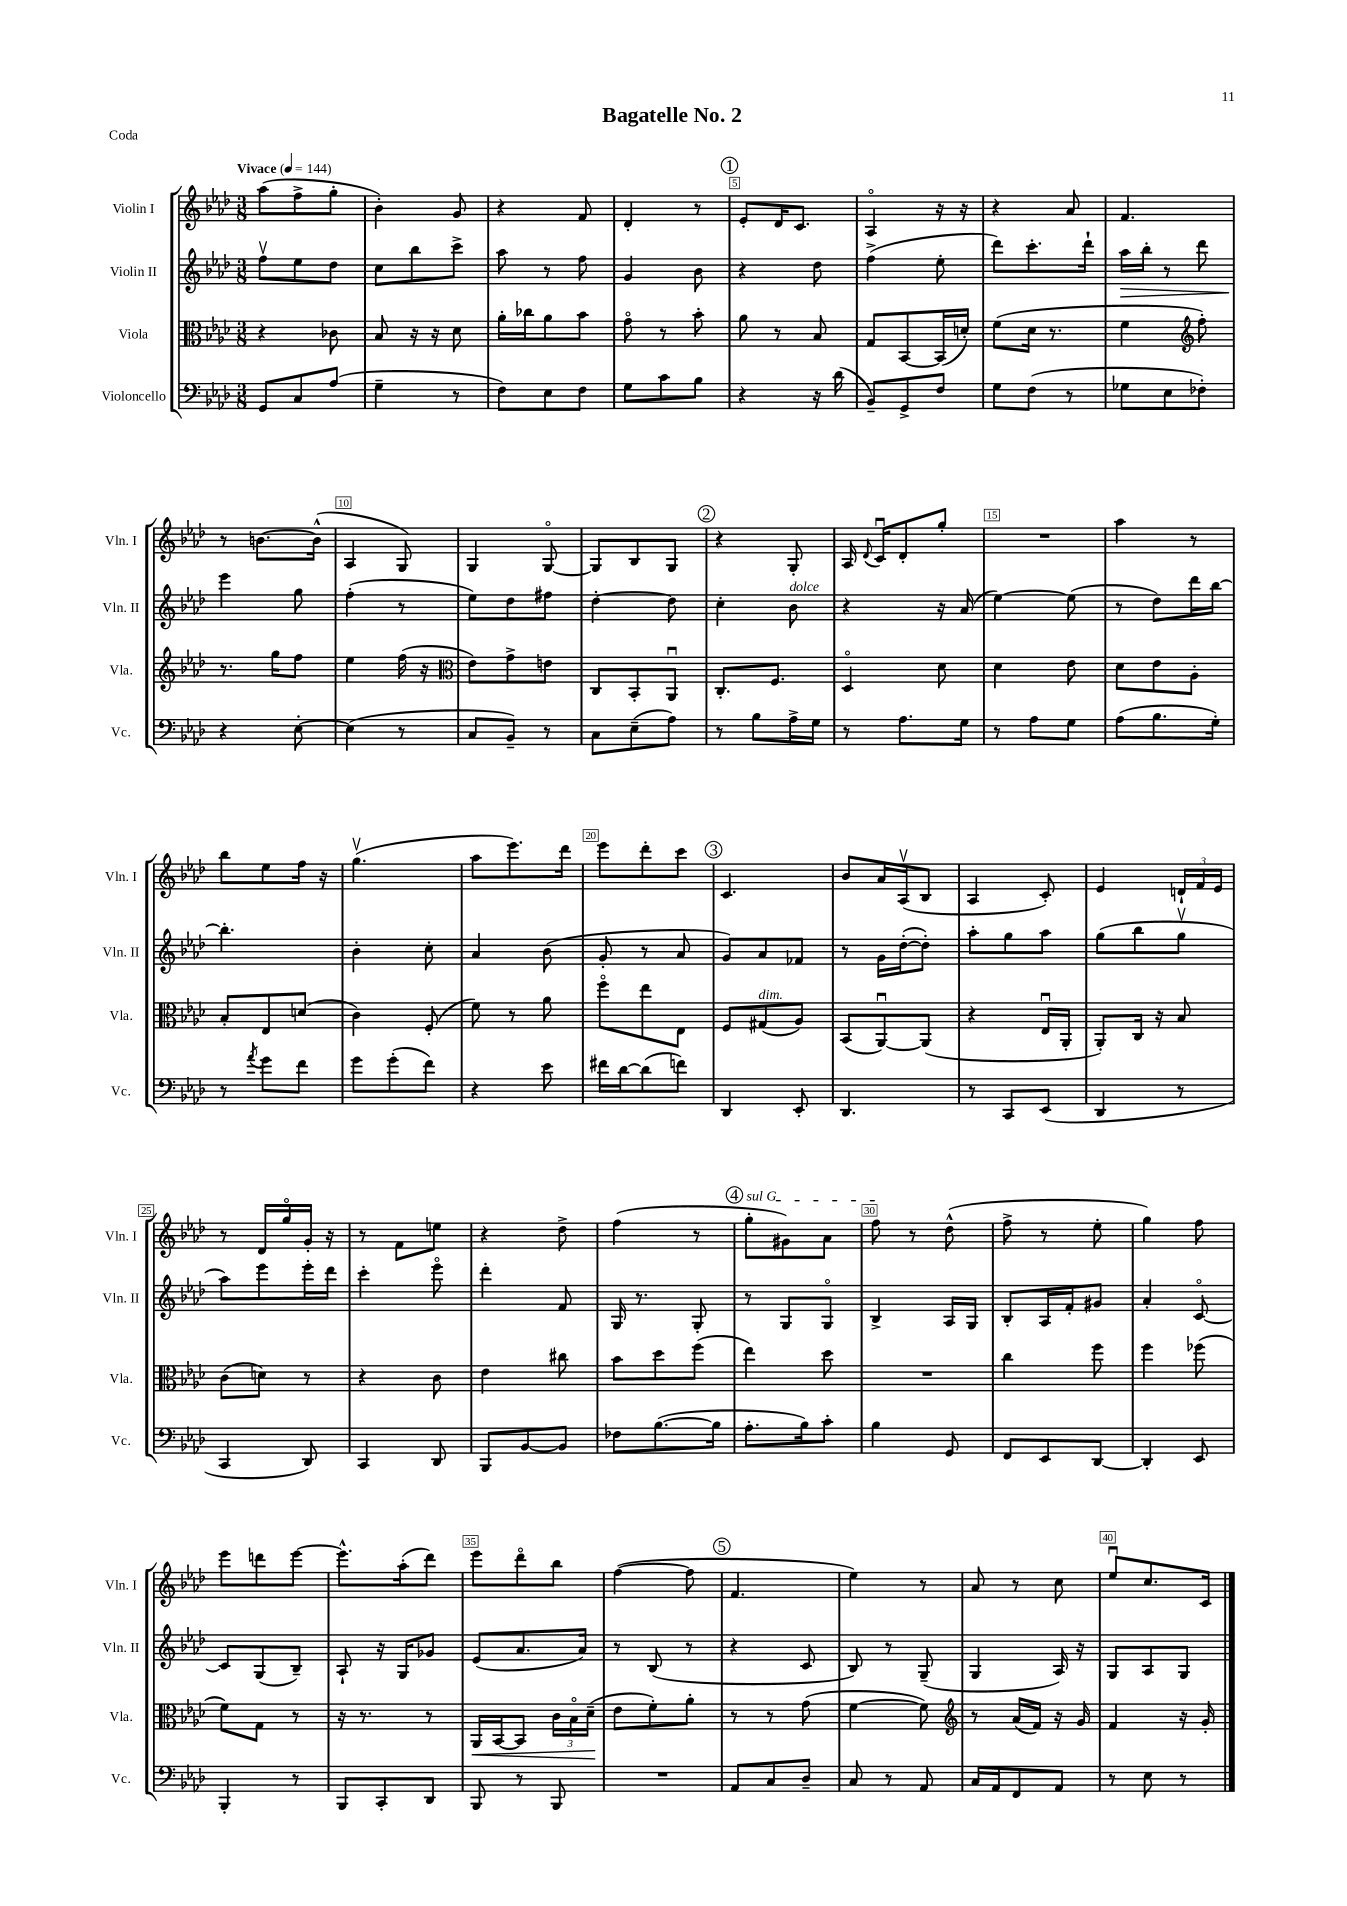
\header { title = "Bagatelle No. 2" piece = "Coda" }
<<
\new StaffGroup <<
\new Staff = "s0" \with { instrumentName = "Violin I" shortInstrumentName = "Vln. I" } {
    \clef treble \key aes \major \numericTimeSignature \time 3/8 \tempo "Vivace" 4 = 144
    \autoBeamOff aes''8[( f''8-> g''8]-. |
    bes'4-.) g'8 |
    r4 f'8 |
    des'4-. r8 |
    \mark \markup { \circle "1" } ees'8[-. des'16 c'8.] |
    aes4\flageolet r16 r16 |
    r4 aes'8 |
    f'4. |
    r8 b'8.[~ b'16]-^( |
    aes4 g8) |
    g4 g8~\flageolet |
    g8[ bes8 g8] |
    \mark \markup { \circle "2" } r4 g8-. |
    aes16 \appoggiatura { des'8 } c'16[\downbow des'8-. g''8]-. |
    R4. |
    aes''4 r8 |
    bes''8[ ees''8 f''16] r16 |
    g''4.\upbow( |
    aes''8[ ees'''8.) des'''16] |
    ees'''8[ des'''8-. c'''8] |
    \mark \markup { \circle "3" } c'4. |
    bes'8[ aes'16 aes16\upbow( bes8] |
    aes4 c'8-.) |
    ees'4 \tuplet 3/2 { d'16[-! f'16 ees'16] } |
    r8 des'16[ g''16\flageolet g'16]-. r16 |
    r8 f'8[ e''8] |
    r4 des''8-> |
    f''4( r8 |
    \mark \markup { \circle "4" } \once \override TextSpanner.bound-details.left.text = \markup { \italic "sul G" } g''8[-.\startTextSpan gis'8) aes'8] |
    f''8\stopTextSpan r8 des''8-^( |
    f''8-> r8 ees''8-. |
    g''4) f''8 |
    ees'''8[ d'''8 ees'''8]~ |
    ees'''8.[-^ aes''16-.( des'''8]) |
    ees'''8[ des'''8\flageolet bes''8] |
    f''4~( f''8 |
    \mark \markup { \circle "5" } f'4. |
    ees''4) r8 |
    aes'8 r8 c''8 |
    ees''8[\downbow c''8. c'16] \bar "|." |
}
\new Staff = "s1" \with { instrumentName = "Violin II" shortInstrumentName = "Vln. II" } {
    \clef treble \key aes \major \numericTimeSignature \time 3/8
    \autoBeamOff f''8[\upbow ees''8 des''8] |
    c''8[ bes''8 c'''8]-> |
    aes''8 r8 f''8 |
    g'4 bes'8 |
    \mark \markup { \circle "1" } r4 des''8 |
    f''4->( ees''8-. |
    des'''8[) c'''8.-. des'''16]-! |
    aes''16[\> bes''16]-. r8 des'''8 |
    ees'''4\! g''8 |
    f''4-.( r8 |
    ees''8[) des''8 fis''8] |
    des''4~-. des''8 |
    \mark \markup { \circle "2" } c''4-. bes'8^\markup { \italic "dolce" } |
    r4 r16 aes'16( |
    ees''4~) ees''8( |
    r8 des''8[) des'''16 bes''16]~ |
    bes''4.-. |
    bes'4-. c''8-. |
    aes'4 bes'8( |
    g'8-. r8 aes'8 |
    \mark \markup { \circle "3" } g'8[) aes'8 fes'8] |
    r8 g'16[ des''16~-.( des''8]-.) |
    aes''8[-. g''8 aes''8] |
    g''8[( bes''8 g''8]\upbow |
    aes''8[) ees'''8 ees'''16-. des'''16] |
    c'''4-. ees'''8\flageolet |
    des'''4-. f'8 |
    g16 r8. g8-. |
    \mark \markup { \circle "4" } r8 g8[ g8]\flageolet |
    bes4-> aes16[ g16] |
    bes8[-. aes16 f'16-. gis'8] |
    aes'4-. c'8~\flageolet |
    c'8[ g8( bes8]--) |
    aes8-! r16 g16[ ges'8] |
    ees'8[( aes'8. aes'16]) |
    r8 bes8( r8 |
    \mark \markup { \circle "5" } r4 c'8 |
    bes8) r8 g8--( |
    g4 aes16) r16 |
    g8[ aes8 g8] \bar "|." |
}
\new Staff = "s2" \with { instrumentName = "Viola" shortInstrumentName = "Vla." } {
    \clef alto \key aes \major \numericTimeSignature \time 3/8
    \autoBeamOff r4 ces'8 |
    bes8 r16 r16 des'8 |
    aes'16[-. ces''16 aes'8 bes'8] |
    g'8\flageolet r8 bes'8-. |
    \mark \markup { \circle "1" } aes'8 r8 bes8 |
    g8[ bes,8~ bes,16( d'16]-.) |
    f'8[( des'16] r8. |
    f'4 \clef treble f''8-.) |
    r8. g''16[ f''8] |
    ees''4 f''16( r16 |
    \clef alto ees'8[) g'8-> e'8] |
    c8[ bes,8-. aes,8]\downbow |
    \mark \markup { \circle "2" } c8.[-. f8.] |
    des4\flageolet des'8 |
    des'4 ees'8 |
    des'8[ ees'8 aes8]-. |
    bes8[-. ees8 d'8]( |
    c'4) f8-.( |
    f'8) r8 aes'8 |
    f''8[\flageolet ees''8 ees8] |
    \mark \markup { \circle "3" } f8[ gis8^\markup { \italic "dim." }( aes8]) |
    bes,8[( aes,8~\downbow) aes,8]( |
    r4 ees16[\downbow aes,16]-. |
    aes,8[-.) c16] r16 bes8 |
    c'8[( d'8]) r8 |
    r4 c'8 |
    ees'4 cis''8 |
    bes'8[ des''8 f''8]( |
    \mark \markup { \circle "4" } ees''4) des''8 |
    R4. |
    c''4 f''8 |
    f''4 fes''8( |
    f'8[) g8] r8 |
    r16 r8. r8 |
    aes,16[\< bes,16~ bes,8] \tuplet 3/2 { c'16[ bes16\flageolet des'16]--\!( } |
    ees'8[ f'8-.) aes'8]-. |
    \mark \markup { \circle "5" } r8 r8 g'8( |
    f'4~ f'8) |
    \clef treble r8 aes'16[( f'16]) r16 g'16 |
    f'4 r16 g'16-. \bar "|." |
}
\new Staff = "s3" \with { instrumentName = "Violoncello" shortInstrumentName = "Vc." } {
    \clef bass \key aes \major \numericTimeSignature \time 3/8
    \autoBeamOff g,8[ c8 aes8]( |
    g4-- r8 |
    f8[) ees8 f8] |
    g8[ c'8 bes8] |
    \mark \markup { \circle "1" } r4 r16 des'16( |
    bes,8[--) g,8-> f8] |
    g8[ f8]( r8 |
    ges8[ ees8 fes8]-.) |
    r4 ees8~-. |
    ees4( r8 |
    c8[ bes,8]--) r8 |
    c8[ ees8--( aes8]) |
    \mark \markup { \circle "2" } r8 bes8[ aes16-> g16] |
    r8 aes8.[ g16] |
    r8 aes8[ g8] |
    aes8[( bes8. g16]-.) |
    r8 \acciaccatura { aes'8 } g'8[ f'8] |
    g'8[ g'8-.( f'8]) |
    r4 ees'8 |
    fis'16[ des'16~ des'8( f'8]) |
    \mark \markup { \circle "3" } des,4 ees,8-. |
    des,4. |
    r8 c,8[ ees,8]( |
    des,4 r8 |
    c,4 des,8) |
    c,4 des,8 |
    bes,,8[ bes,8~ bes,8] |
    fes8[ bes8.~( bes16] |
    \mark \markup { \circle "4" } aes8.[-. bes16) c'8]-. |
    bes4 g,8 |
    f,8[ ees,8 des,8]~ |
    des,4-. ees,8 |
    bes,,4-. r8 |
    bes,,8[ c,8-. des,8] |
    bes,,8 r8 bes,,8 |
    R4. |
    \mark \markup { \circle "5" } aes,8[ c8 des8]-- |
    c8 r8 aes,8 |
    c16[ aes,16 f,8 aes,8] |
    r8 ees8 r8 \bar "|." |
}
>>
>>
\layout { \context { \Score \override BarNumber.break-visibility = ##(#f #t #t) barNumberVisibility = #(every-nth-bar-number-visible 5) \override BarNumber.stencil = #(make-stencil-boxer 0.1 0.3 ly:text-interface::print) } }
